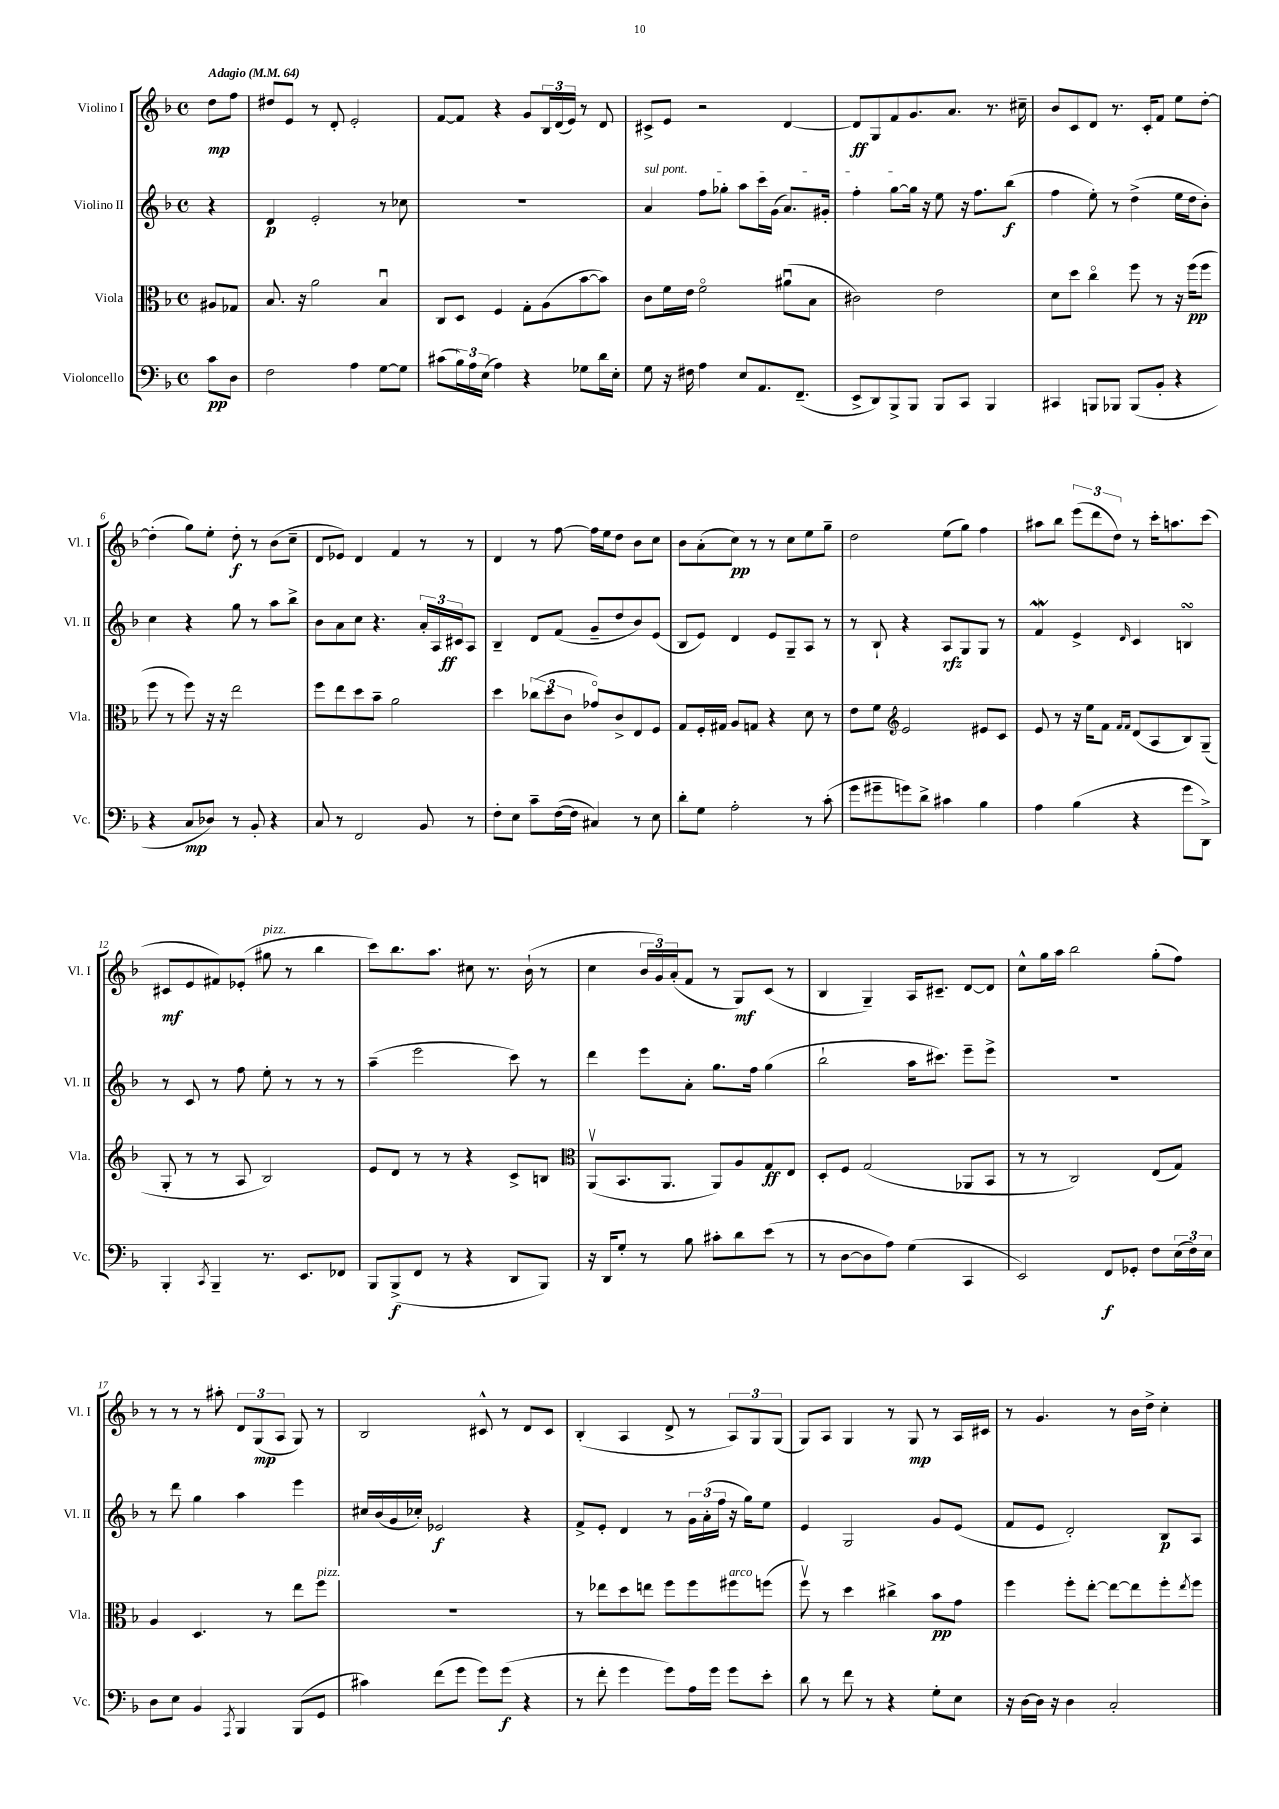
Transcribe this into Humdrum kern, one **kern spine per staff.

**kern	**kern	**kern	**kern
*staff4	*staff3	*staff2	*staff1
*clefF4	*clefC3	*clefG2	*clefG2
*k[b-]	*k[b-]	*k[b-]	*k[b-]
*M4/4	*M4/4	*M4/4	*M4/4
*met(c)	*met(c)	*met(c)	*met(c)
*MM64	*MM64	*MM64	*MM64
8c	8A#	4r	8dd
8D	8G-	.	8ff
=	=	=	=
2F	8.B-	4d	8dd#
.	.	.	8e
.	16r	.	.
.	2a	2e'	8r
.	.	.	8d'
4A	.	.	2e'
[8G	4B-u	8r	.
8G]	.	8cc-	.
=	=	=	=
(8c#	8C	1r	[8f
24B-)	8D	.	8f]
24A	.	.	.
(24E	.	.	.
4A)	4F	.	4r
4r	8G'	.	8g
.	(8A	.	24B-
.	.	.	(24d
.	.	.	24e)
8G-	[8b-	.	8r
16d	8b-])	.	8d
16E'	.	.	.
=	=	=	=
8G	8c	4a	8c#^
16r	16f	.	8e
16F#	16e	.	.
4A	2fo	8ff	2r
.	.	8gg-'	.
8E	.	8aa	.
8.AA	.	16ccc	.
.	.	(16g	.
.	(8a#u	8.a)	[4d
(8.FF~	.	.	.
.	8B-	.	.
.	.	16g#'	.
=	=	=	=
8EE^	2c#)	4ff'	8d]
8DD)	.	.	8G
8BBB-^	.	[8gg	8f
8BBB-	.	16gg]	8.g
.	.	16r	.
8BBB-	2e	8ee	.
.	.	.	8.a
8CC	.	16r	.
.	.	8.ff	.
4BBB-	.	.	8.r
.	.	(8bb-	.
.	.	.	16cc#~
=	=	=	=
4CC#	8d	4ff	8b-
.	8dd	.	8c
8BBB	4cco	8ee')	8d
8BBB-	.	8r	8.r
(8BBB-	8ff	(4dd^	.
.	.	.	16c'
8BB-'	8r	.	8f
4r	16r	16ee	8ee
.	(16ff	16dd	.
.	8ff	8b-')	[8dd'
=	=	=	=
4r	8ff	4cc	(4dd']
.	8r	.	.
8C	8ff)	4r	8gg)
8D-)	16r	.	8ee'
.	16r	.	.
8r	2ee	8gg	8dd'
8BB-'	.	8r	8r
4r	.	8aa	(8b-
.	.	8bb-^	8cc~
=	=	=	=
8C	8ff	8b-	8d
8r	8ee	8a	8e-)
2FF	8dd	8cc	4d
.	8b-~	4.r	.
.	2a	.	4f
8BB-	.	24a'	8r
.	.	24A	.
.	.	24c#	.
8r	.	8A	8r
=	=	=	=
8F'	4dd	4B-~	4d
8E	.	.	.
8c~	(12cc-	8d	8r
.	12dd	.	.
([16F	.	(8f	[8ff
.	12c	.	.
16F]	.	.	.
4C#)	8g-o)	8g~	16ff]
.	.	.	16ee
.	8c^	8dd	8dd
8r	8E	8b-)	8b-
8E	8F	(8e	8cc
=	=	=	=
8d'	8G	8B-	8b-
8G	16F'	8e)	(8a'
.	16G#	.	.
2A'	8A	4d	8cc)
.	8G	.	8r
.	4r	8e	8r
.	.	8G~	8cc
8r	8d	8A	8ee
(8c'	8r	8r	8gg~
=	=	=	=
8g	8e	8r	2dd
8g#~	8f	8B-`	.
*	*clefG2	*	*
8g)	2e	4r	.
8d^	.	.	.
4c#	.	8A	(8ee
.	.	8G	8gg)
4B-	8e#	8G	4ff
.	8c	8r	.
=	=	=	=
4A	8e	4f	8aa#
.	8r	.	8bb-
(4B-	16r	4e^	(12eee
.	16ee	.	.
.	.	.	12ddd
.	8f	.	.
.	.	.	12dd)
.	16qqf	.	.
.	16qqf	16qqd	.
4r	(8d	4c	8r
.	8A	.	16ccc'
.	.	.	8.aa
8g	8B-)	4B	.
8DD^)	(8G~	.	(8ccc
=	=	=	=
4BBB-'	8G'	8r	8c#
.	8r	8c	8e
8qCC	.	.	.
4BBB-~	8r	8r	8f#)
.	8A	8ff	(8e-'
8.r	2B-)	8ee'	8gg#
.	.	8r	8r
8.EE	.	.	.
.	.	8r	4bb-
8FF-	.	8r	.
=	=	=	=
8BBB-	8e	(4aa~	8ccc)
(8BBB-^	8d	.	8.bb-
8FF	8r	2eee	.
.	.	.	8.aa
8r	8r	.	.
4r	4r	.	8cc#
.	.	.	8.r
8DD	8c^	8ccc)	.
.	.	.	(16b-`
8BBB-)	8B	8r	8r
=	=	=	=
*	*clefC3	*	*
16r	(8AAv	4ddd	4cc
16DD	.	.	.
8G'	8.BB-	.	.
8r	.	8eee	24b-
.	.	.	24g)
.	8.AA	.	.
.	.	.	(24a'
8B-	.	8a'	8f
8c#'	8AA)	8.gg	8r
8d	8A	.	8G)
.	.	16ff	.
(8e	8G	(4gg	(8c
8r	8E	.	8r
=	=	=	=
8r	8D'	2bb-`	4B-
[8D	8F	.	.
8D]	(2G	.	4G~)
8A)	.	.	.
(4G	.	16aa	16A
.	.	8.ccc#)	8.c#~
4CC	8AA-	8eee~	[8d
.	8BB-	8eee^	8d]
=	=	=	=
2EE)	8r	1r	8cc^^
.	8r	.	16gg
.	.	.	16aa
.	2C)	.	2bb-
8FF	.	.	.
8GG-'	.	.	.
8F	(8E	.	(8gg'
(24E	8G)	.	8ff)
24F)	.	.	.
24E	.	.	.
=	=	=	=
8D	4A	8r	8r
8E	.	8ddd	8r
4BB-	4.D	4gg	8r
.	.	.	8aa#'
8qAAA	.	.	.
4BBB-	.	4aa	12d
.	.	.	(12G
.	8r	.	.
.	.	.	12A
(8BBB-	8ee	4eee	8G)
8GG	8ff	.	8r
=	=	=	=
4c#)	1r	16cc#	2B-
.	.	(16b-	.
.	.	16g	.
.	.	16cc-')	.
(8f	.	2e-	.
8g	.	.	.
8g)	.	.	8c#^^
(8g	.	.	8r
4r	.	4r	8d
.	.	.	8c#
=	=	=	=
8r	8r	8f^	(4B-'
8f'	8ee-	8e'	.
4g	8dd	4d	4A
.	8ee	.	.
8g)	8ff	8r	8d^
16A	8ff	24g	8r
.	.	(24a'	.
16g	.	.	.
.	.	24ff	.
8g	8ff#	16r	12A)
.	.	16gg)	.
.	.	.	12G
8e'	(8ff	8ee	.
.	.	.	(12G
=	=	=	=
8d	8ffv)	4e	8G)
8r	8r	.	8A
8f	4dd	2G	4G
8r	.	.	.
4r	4cc#^	.	8r
.	.	.	8G
8G'	8b-	8g	8r
8E	8g	(8e	16A
.	.	.	16c#
=	=	=	=
16r	4ff	8f	8r
[16D	.	.	.
16D]	.	8e	4.g
16r	.	.	.
4D	8ff'	2d')	.
.	[8ee'	.	.
2C'	8ee_	.	8r
.	8ee]	.	16b-
.	.	.	16dd^
.	8ff'	8B-	4cc'
.	8qee	.	.
.	8ff	8A	.
==	==	==	==
*-	*-	*-	*-
